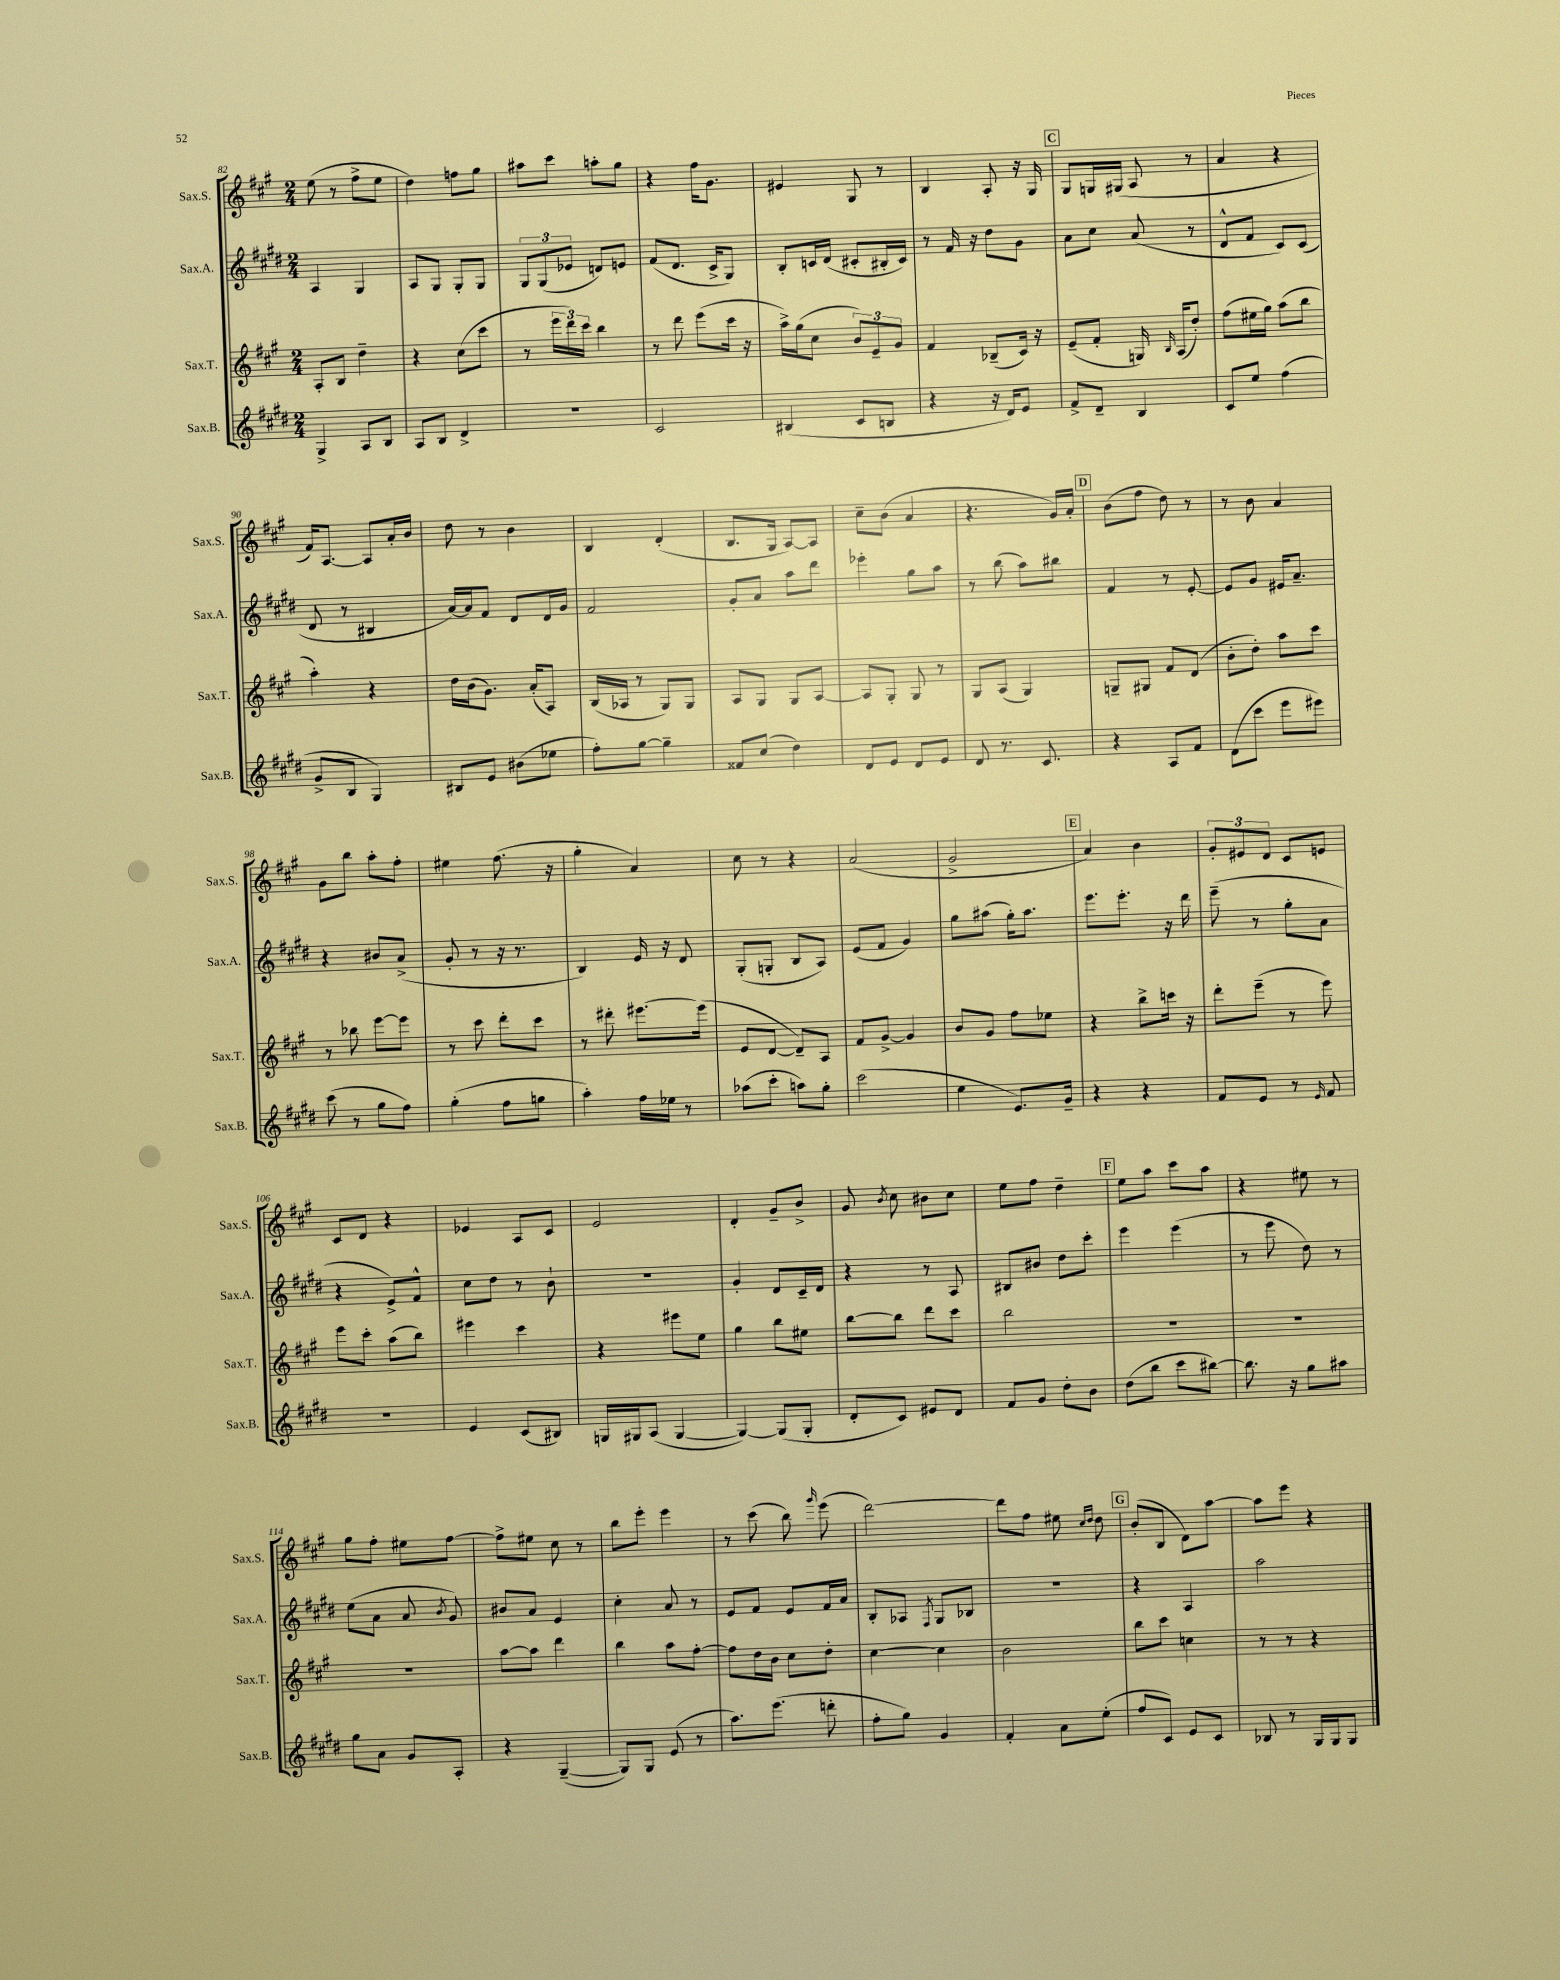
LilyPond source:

<<
\new StaffGroup <<
\new Staff = "s0" \with { instrumentName = "Sax.S." shortInstrumentName = "Sax.S." } {
    \clef treble \key a \major \numericTimeSignature \time 2/4
    \autoBeamOff e''8( r8 fis''8[-> e''8] |
    d''4) f''8[ gis''8] |
    ais''8[ cis'''8] a''8[-. gis''8] |
    r4 fis''16[ gis'8.] |
    eis'4 gis8 r8 |
    b4 a8-. r16 gis16 |
    \mark \markup { \box "C" } gis8[ g16 gis16]( a8 r8 |
    a'4 r4 |
    fis'16[) a8.]~ a8[ a'16-. b'16] |
    d''8 r8 b'4 |
    b4 d'4-.( |
    b8.[ gis16] a8[~) a8] |
    cis''8[-- b'8]( a'4 |
    r4. gis'16[) a'16]-. |
    \mark \markup { \box "D" } b'8[( fis''8] d''8) r8 |
    r8 b'8 a'4 |
    gis'8[ b''8] a''8[-. fis''8]-. |
    eis''4 fis''8.( r16 |
    gis''4-. a'4) |
    cis''8 r8 r4 |
    a'2( |
    gis'2-> |
    \mark \markup { \box "E" } a'4) b'4 |
    \tuplet 3/2 { gis'8[-. eis'8 d'8] } cis'8[ e'8] |
    cis'8[ d'8] r4 |
    ees'4 a8[ cis'8] |
    e'2 |
    d'4-. gis'8[-- b'8]-> |
    gis'8 \acciaccatura { b'8 } cis''8 bis'8[ cis''8] |
    e''8[ fis''8] d''4-- |
    \mark \markup { \box "F" } e''8[ a''8] cis'''8[ a''8] |
    r4 eis''8 r8 |
    gis''8[ fis''8]-. eis''8[ fis''8]~ |
    fis''8[-> eis''8] cis''8 r8 |
    b''8[ e'''8]-. e'''4 |
    r8 cis'''8( b''8) \grace { gis'''16 } e'''8( |
    d'''2~) |
    d'''8[ fis''8] eis''8 \grace { cis''16[ d''16] } d''8 |
    \mark \markup { \box "G" } b'8[-.( b8] d'8[) a''8]~ |
    a''8[ e'''8] r4 \bar "|." |
}
\new Staff = "s1" \with { instrumentName = "Sax.A." shortInstrumentName = "Sax.A." } {
    \clef treble \key e \major \numericTimeSignature \time 2/4
    \autoBeamOff a4 gis4 |
    a8[ gis8] gis8[-. gis8] |
    \tuplet 3/2 { gis8[ gis8( ees'8] } d'8[) e'8] |
    fis'8[( dis'8.] cis'16[-> gis8]) |
    b8[-. c'16 dis'16]( cis'8[-. bis16-. cis'16]) |
    r8 fis'16 r16 dis''8[ gis'8] |
    \mark \markup { \box "C" } a'8[ cis''8] a'8( r8 |
    dis'8[-^ fis'8] cis'8[) cis'8]( |
    dis'8 r8 bis4 |
    a'16[~) a'16 fis'8] dis'8[ dis'16 gis'16] |
    fis'2 |
    gis'8[-. a'8] a''8[ dis'''8] |
    ees'''4-. gis''8[ a''8] |
    r8 b''8( a''8[) bis''8] |
    \mark \markup { \box "D" } fis'4 r8 e'8~-. |
    e'8[ gis'8] eis'16[ a'8.]-- |
    r4 bis'8[ a'8]->( |
    gis'8-. r8 r16 r8. |
    b4) e'16 r16 dis'8 |
    gis8[-.( g8]-. b8[ a8]) |
    e'8[( fis'8] gis'4) |
    gis''8[ ais''8]( gis''16[-.) ais''8.] |
    \mark \markup { \box "E" } e'''8.[ e'''8.]-. r16 dis'''16 |
    e'''8--( r8 gis''8[-. a'8] |
    r4 e'8[->) fis'8]-^ |
    cis''8[ dis''8] r8 b'8-! |
    R2 |
    gis'4-. dis'8[ cis'16-- dis'16] |
    r4 r8 a8 |
    bis8[ bis'8] dis''8[ cis'''8]-. |
    \mark \markup { \box "F" } e'''4 e'''4( |
    r8 e'''8 dis''8) r8 |
    e''8[( a'8] a'8 \acciaccatura { b'8 } gis'8) |
    bis'8[ a'8] e'4 |
    cis''4-. a'8 r8 |
    e'8[ fis'8] e'8[ fis'16 a'16] |
    b8[-. aes8] \acciaccatura { fis8 } gis8[ bes8] |
    r2 |
    \mark \markup { \box "G" } r4 a4 |
    a''2 \bar "|." |
}
\new Staff = "s2" \with { instrumentName = "Sax.T." shortInstrumentName = "Sax.T." } {
    \clef treble \key a \major \numericTimeSignature \time 2/4
    \autoBeamOff a8[-. b8] d''4-- |
    r4 cis''8[( cis'''8] |
    r8 \tuplet 3/2 { e'''16[ d'''16) cis'''16] } b''4 |
    r8 d'''8 e'''8[( cis'''16] r16 |
    a''16[->) gis''16( cis''8] \tuplet 3/2 { b'8[) e'8-- gis'8] } |
    fis'4 bes8[--( cis'16]) r16 |
    \mark \markup { \box "C" } e'8[--( fis'8]-. g16) \grace { b16 } a16[( d''8]-.) |
    fis''8[( eis''16 gis''16]) a''8[( b''8] |
    a''4-.) r4 |
    d''16[ b'16( gis'8.]) a'16[-.( a8]) |
    b16[( aes16] r8 gis8[) gis8] |
    a8[ gis8] gis8[ a8]~ |
    a8[ gis8]-. gis8 r8 |
    gis8[ a8]( gis4) |
    \mark \markup { \box "D" } g8[-- gis8] fis'8[ d'8]( |
    b'8[-. d''8]-.) a''8[ cis'''8] |
    r8 bes''8 e'''8[~ e'''8] |
    r8 cis'''8 d'''8[-. cis'''8] |
    r8 dis'''8-. eis'''8.[~ eis'''16]( |
    e'8[ d'8]~ d'8[--) a8] |
    fis'8[ gis'8]~-> gis'4 |
    b'8[ gis'8] fis''8[ ees''8] |
    \mark \markup { \box "E" } r4 b''8[-> c'''16] r16 |
    d'''8[-. e'''8]--( r8 e'''8) |
    e'''8[ cis'''8]-. a''8[( b''8]) |
    eis'''4 cis'''4 |
    r4 eis'''8[ e''8] |
    gis''4 b''8[ eis''8] |
    b''8[~ b''8] d'''8[ cis'''8] |
    b''2 |
    \mark \markup { \box "F" } R2 |
    R2 |
    R2 |
    a''8[~ a''8] d'''4 |
    b''4 a''8[ fis''8]~-. |
    fis''8[ d''16 b'16] cis''8[ d''8]-. |
    cis''4~ cis''4 |
    b'2 |
    \mark \markup { \box "G" } b''8[ cis'''8] c''4 |
    r8 r8 r4 \bar "|." |
}
\new Staff = "s3" \with { instrumentName = "Sax.B." shortInstrumentName = "Sax.B." } {
    \clef treble \key e \major \numericTimeSignature \time 2/4
    \autoBeamOff gis4-> a8[ b8] |
    a8[ b8] dis'4-> |
    R2 |
    cis'2 |
    bis4( cis'8[ b8] |
    r4 r16 dis'16[) e'8] |
    \mark \markup { \box "C" } fis'8[-> dis'8]-- b4 |
    cis'8[ e''8] fis''4( |
    gis'8[-> b8] gis4) |
    bis8[ e'8] bis'8[( ees''8] |
    fis''8[-.) gis''8]~ gis''4-- |
    fisis'8[ cis''8]( dis''4) |
    dis'8[ e'8] dis'8[ e'8] |
    dis'8 r8. cis'8. |
    \mark \markup { \box "D" } r4 a8[ fis'8] |
    dis'8[( cis'''8] e'''8[ eis'''8]) |
    cis'''8( r8 gis''8[ fis''8]) |
    gis''4-.( fis''8[ g''8] |
    a''4-.) fis''16[ ees''16] r8 |
    aes''8[( cis'''8]-. a''8[) gis''8]-. |
    cis'''2( |
    e''4 e'8.[) gis'16]-- |
    \mark \markup { \box "E" } r4 r4 |
    fis'8[ e'8] r8 \grace { e'16 } fis'8 |
    r2 |
    e'4 cis'8[( bis8]) |
    g16[ gis16 a8]( gis4~ |
    gis4~) gis8[( gis8]-. |
    dis'8[-. cis'8]) eis'8[ dis'8] |
    fis'8[ gis'8] dis''8[-. b'8] |
    \mark \markup { \box "F" } dis''8[( b''8] cis'''8[ bis''8]~) |
    bis''8. r16 gis''8[ ais''8] |
    gis''8[ a'8] gis'8[ a8]-. |
    r4 gis4~--( |
    gis8[) gis8] e'8( r8 |
    a''8.[) e'''8.]( d'''8-. |
    fis''8[-. gis''8]) gis'4 |
    fis'4-. a'8[ e''8]-.( |
    \mark \markup { \box "G" } fis''8[ cis'8]) e'8[ cis'8] |
    bes8 r8 gis16[ gis16 gis8] \bar "|." |
}
>>
>>
\layout { \context { \Score currentBarNumber = #82 } }
